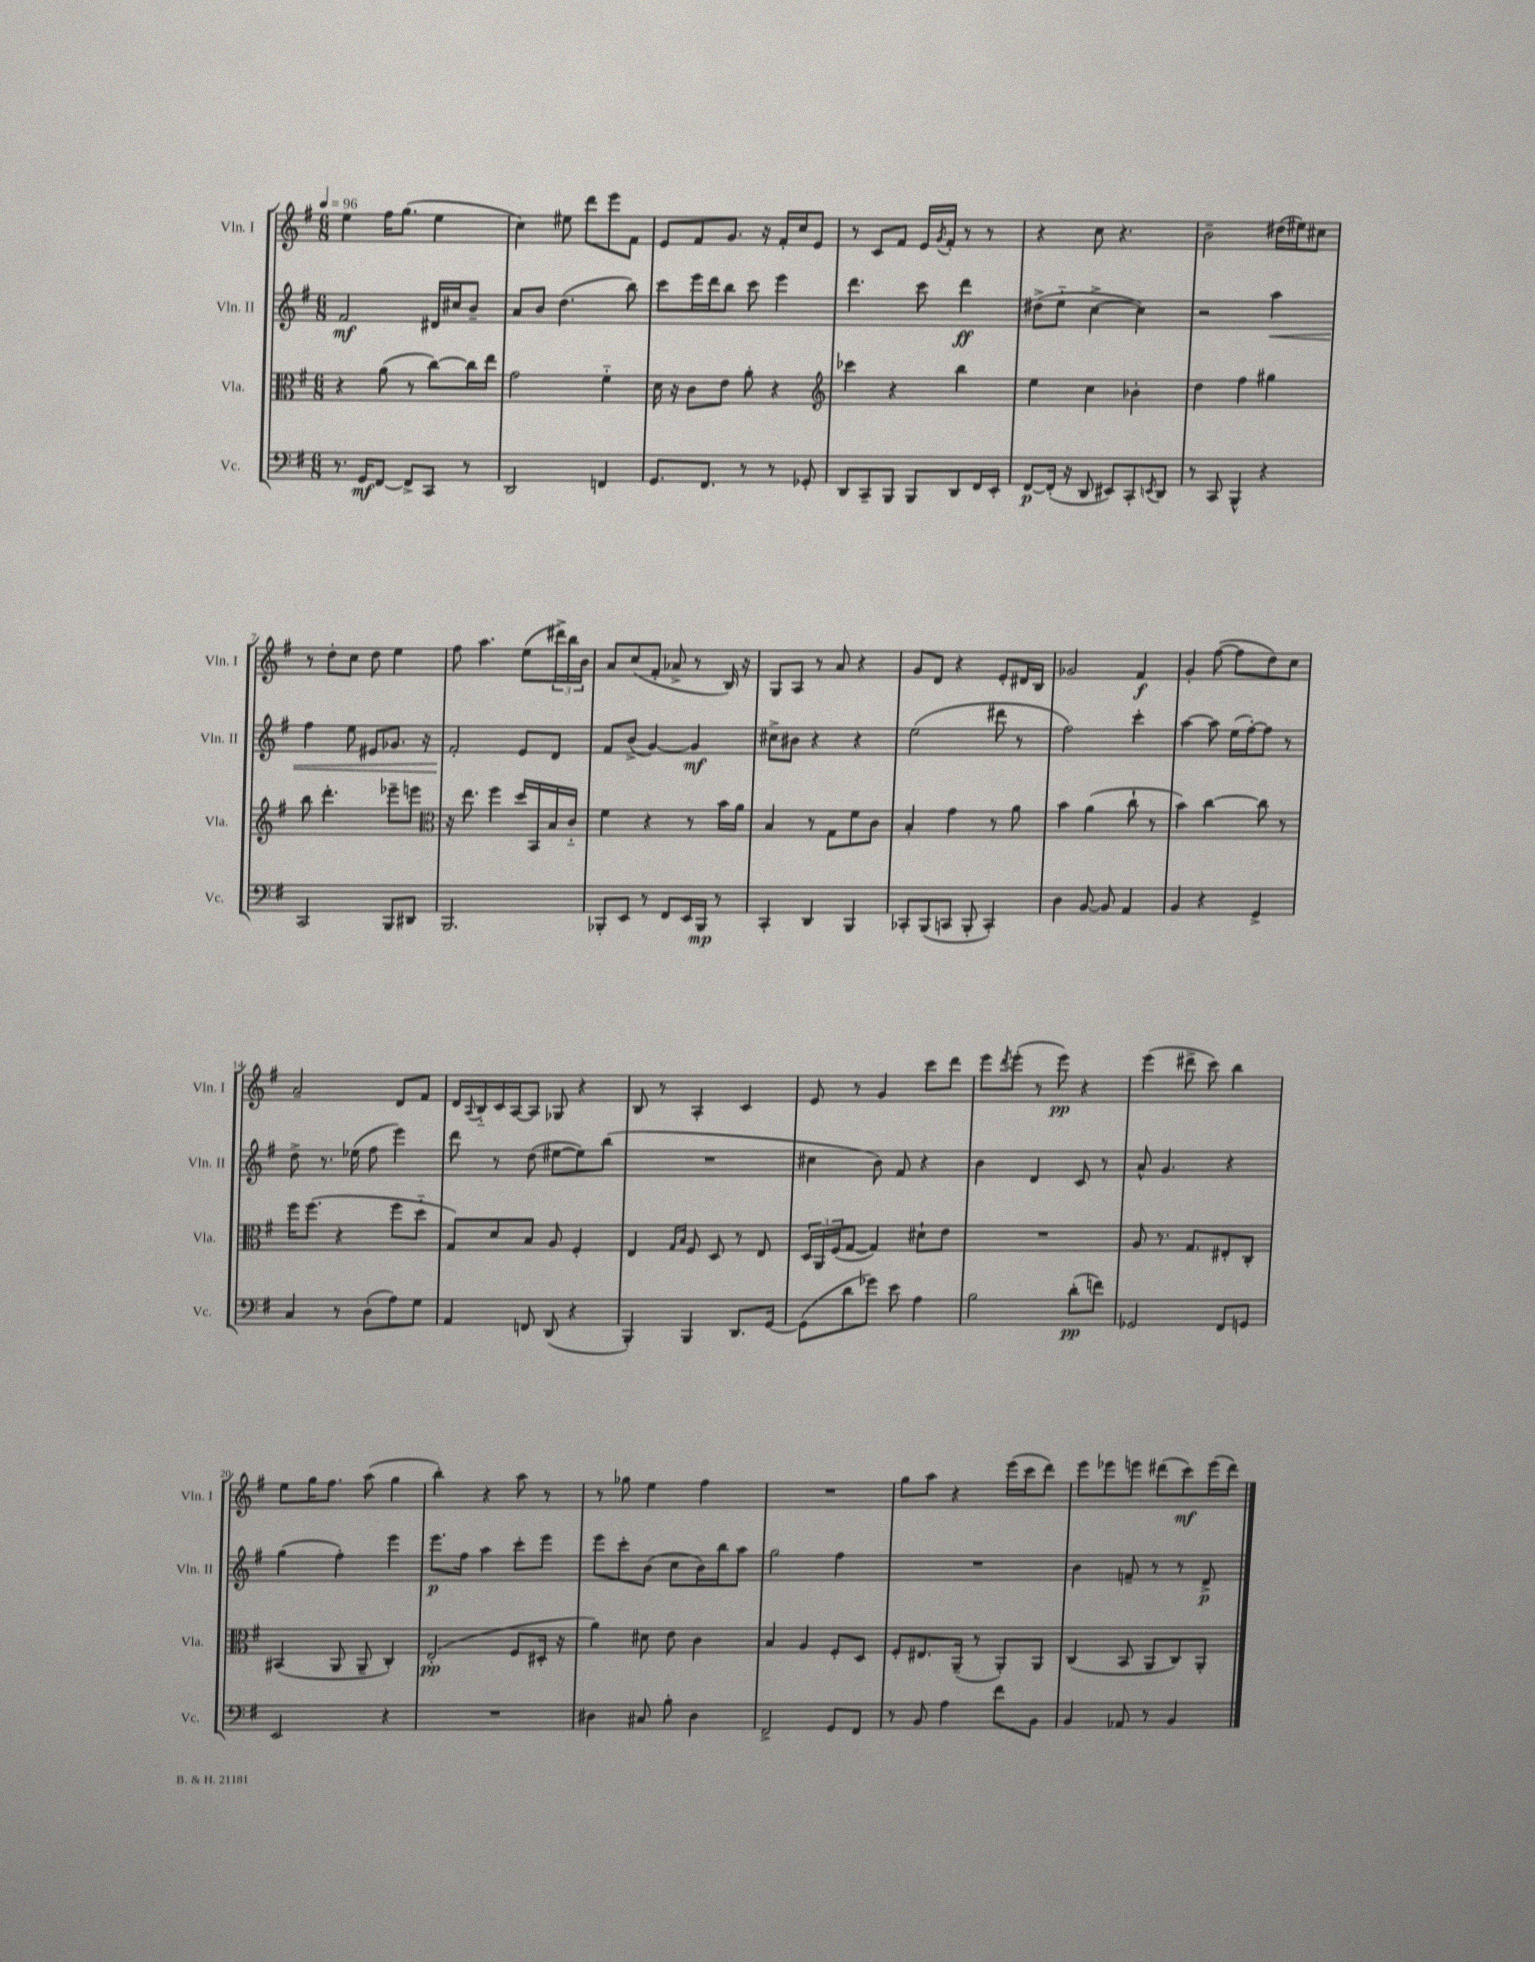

**kern	**kern	**kern	**kern
*staff4	*staff3	*staff2	*staff1
*clefF4	*clefC3	*clefG2	*clefG2
*k[f#]	*k[f#]	*k[f#]	*k[f#]
*M6/8	*M6/8	*M6/8	*M6/8
*MM96	*MM96	*MM96	*MM96
8.r	4r	2f#	4ee
16GG	.	.	.
[8FF#	(8a	.	16ff#
.	.	.	(8.gg
8FF#^]	8r	.	.
8CC	[8cc)	16d#	4ee
.	.	16cc#	.
8r	16cc]	8b~	.
.	16ee	.	.
=	=	=	=
2DD	2g	8a	4cc)
.	.	8b	.
.	.	(4.dd	8ee#
.	.	.	8ddd
4FF	4f#'~	.	8eee
.	.	8bb)	8f#
=	=	=	=
8.GG	16d	8ccc	8e
.	16r	.	.
.	8c	16eee	8f#
8.FF#	.	16ddd	.
.	8e	8bb	8.g
8r	8a'	8ccc	.
.	.	.	16r
8r	4r	4eee	16f#'
.	.	.	16cc
8GG-'	.	.	8e
=	=	=	=
*	*clefG2	*	*
8DD	4ccc-	4.ddd	8r
8CC~	.	.	8c
8BBB	4r	.	8f#
8BBB	.	8ccc	16e
.	.	.	8qg
.	.	.	16f#'
8DD	4bb	4ddd	8r
16FF#	.	.	8r
16EE'	.	.	.
=	=	=	=
[8FF#	4ee	(8dd#^	4r
(16FF#']	.	8ee'~	.
16r	.	.	.
8DD	4cc	[4cc^	8cc
8EE#)	.	.	4.r
8CC'	4b-'	4cc])	.
8qEE	.	.	.
8DD	.	.	.
=	=	=	=
8r	4dd	2r	2b~
8CC	.	.	.
4BBB^^	4ff#	.	.
4r	4gg#	4aa	(16dd#
.	.	.	16ee#)
.	.	.	8cc#
=	=	=	=
2CC	8bb	4ff#	8r
.	4.ddd'	.	8dd'
.	.	8ee	8cc
.	.	8e#	8dd
8BBB	8eee-~	8.g-	4ee
8DD#	8eee	.	.
.	.	16r	.
=	=	=	=
*	*clefC3	*	*
2.BBB	16r	2f#'	8ff#
.	8.ee	.	.
.	.	.	4.aa
.	4ff#	.	.
.	16dd	8e	(8ee
.	16BB	.	.
.	16B	8d	24ddd#^)
.	.	.	24bb
.	16c'~	.	.
.	.	.	24b
=	=	=	=
8BBB-'	4f#	8f#	8a
8EE	.	(8b^	(8cc
8r	4r	[4g)	8f#'
8FF#	.	.	8a-^
16EE	8r	4g]	8r
16BBB-	.	.	.
8r	16b	.	16B)
.	16a	.	16r
=	=	=	=
4CC'	4B	8cc#^	8G
.	.	8b#	8A
4DD	8r	4r	8r
.	8G	.	8a
4BBB	8f#	4r	4r
.	8c	.	.
=	=	=	=
8CC-'	4B'	(2ee	8g
(8BBB	.	.	8d
8CC	4g	.	4r
8BBB'	.	.	.
4CC')	8r	8ddd#	8e'
.	8a	8r	16d#
.	.	.	16B
=	=	=	=
4D	4b	2ff#)	2g-
[8BB	(4a	.	.
8BB]	.	.	.
4AA	8cc`	4ccc'	4f#
.	8r	.	.
=	=	=	=
4BB	4b)	[4aa	4g'
4r	[4cc	8aa]	([8ff#
.	.	(16ee	8ff#]
.	.	[16ff#')	.
4GG^	8cc]	8ff#]	8dd)
.	8r	8r	8cc
=	=	=	=
4C	16ff#	8dd^	2a~
.	(8.ff#	.	.
.	.	8.r	.
8r	4r	.	.
.	.	(16ee-	.
(8D'	.	8ff#	.
8A)	8ff#	4eee)	8d
8G	8dd'~	.	8f#
=	=	=	=
4AA	8G)	8ddd	16d
.	.	.	8qqA
.	.	.	16B'~
.	8d	8r	16c
.	.	.	[16A
8FF	8B	(8dd	8A]
(8DD	8A	[8ee#	8G-
4r	4F#'	8ee#])	4r
.	.	(8bb	.
=	=	=	=
4BBB')	4E	2.r	8B
.	.	.	8r
.	16qqG	.	.
.	16qqB	.	.
4BBB	8F#	.	4A'
.	8D	.	.
8.DD	8r	.	4c
.	8E	.	.
[16GG	.	.	.
=	=	=	=
(8GG]	24D	4cc#	8e
.	24AA	.	.
.	(24F#	.	.
8d	[8G	.	8r
8g-)	4G])	8b)	4g
8e	.	8f#	.
4A	8d#`	4r	8ccc
.	8e	.	8ddd
=	=	=	=
2B	2.r	4b	8eee
.	.	.	8qddd
.	.	.	(8eee'
.	.	4d	8r
.	.	.	8eee)
(8d'	.	8c	4r
8f)	.	8r	.
=	=	=	=
2GG-	8A	8a^^	(4eee
.	8.r	4.g	.
.	.	.	8ddd#^
.	8.G	.	.
.	.	.	8ccc)
8FF#	8E#'	4r	4bb
8GG	8C'	.	.
=	=	=	=
2EE	(4BB#	(4gg	8ee
.	.	.	16gg
.	.	.	8.ff#
.	8AA	4ff#')	.
.	8AA~	.	(8aa
4r	4C')	4eee	4gg
=	=	=	=
2.r	(2E'	8.eee	4bb')
.	.	16ff#	.
.	.	4aa	4r
.	8F#	8ccc'	8aa
.	16D#'	8eee	8r
.	16r	.	.
=	=	=	=
4D#	4a)	8eee	8r
.	.	8ccc'	8gg-
8C#	8d#	(8b	4ee
8B'	8e	8cc	.
4D#	4c	16b)	4ff#
.	.	16bb	.
.	.	8aa	.
=	=	=	=
2FF#^	4B	2gg	2.r
.	4A	.	.
8GG	8F#'	4ff#	.
8FF#	8D	.	.
=	=	=	=
8r	8F#'	2.r	8gg
8BB	8.E#	.	8aa
4A	.	.	4r
.	(16AA~	.	.
.	8r	.	.
8f#	8AA')	.	(16eee
.	.	.	16ccc
8BB	8AA	.	8ddd)
=	=	=	=
4BB	(4C	4b	8eee
.	.	.	8eee-
8AA-	8BB	8f~	8eee
8r	8AA	8r	(8ddd#
4BB	8C)	8r	8ccc)
.	8AA'	8d^	(16eee
.	.	.	16ddd#)
==	==	==	==
*-	*-	*-	*-
